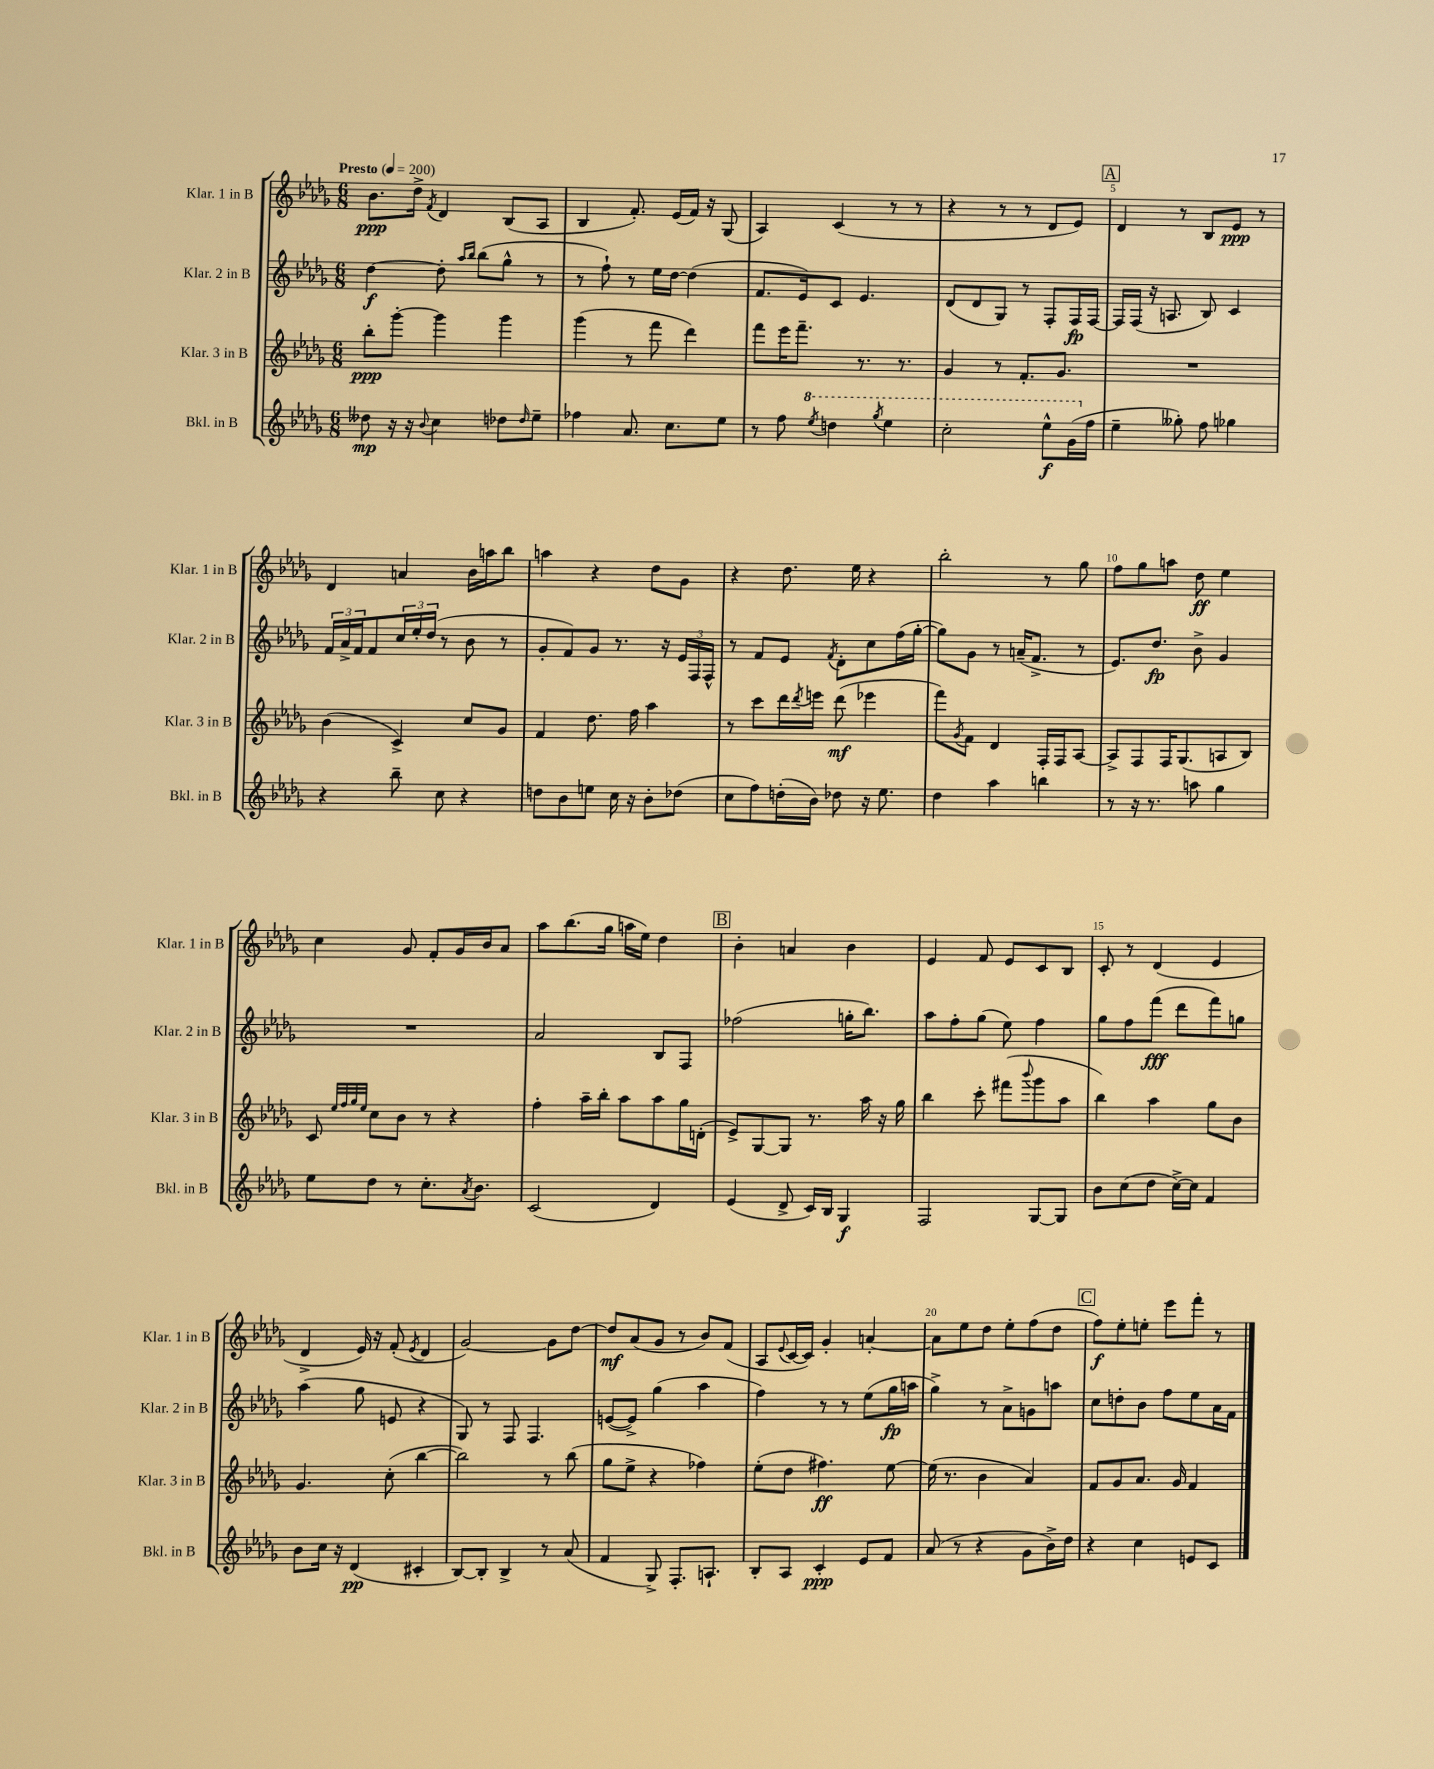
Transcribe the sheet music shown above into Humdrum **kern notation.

**kern	**kern	**kern	**kern
*staff4	*staff3	*staff2	*staff1
*clefG2	*clefG2	*clefG2	*clefG2
*k[b-e-a-d-g-]	*k[b-e-a-d-g-]	*k[b-e-a-d-g-]	*k[b-e-a-d-g-]
*M6/8	*M6/8	*M6/8	*M6/8
*MM200	*MM200	*MM200	*MM200
8dd--\	8bb-'\L	[4dd-\	8.b-\L
16r	[8ggg-'\J	.	.
16r	.	.	16dd-^\Jk
8qqb-/	.	.	8qf/
4cc\	4ggg-\]	8dd-'\]	4d-/
.	.	16qqaa-/LL	.
.	.	16qqbb-/JJ	.
.	.	(8bb-\L	.
8dd-\L	4ggg-\	8gg-^^\J	(8B-/L
16qqdd-/	.	.	.
8ee-~\J	.	8r	8A-/J
=	=	=	=
4ff-\	(4ggg-\	8r	4B-/
.	.	8ff`\)	.
8.a-/	8r	8r	8.f'/)
.	8fff\	16ee-\LL	.
8.cc\L	.	[16dd-\JJ	(16e-/LL
.	4ddd-\)	(4dd-\]	16f/JJ)
.	.	.	16r
8ee-\J	.	.	(8G-/
=	=	=	=
8r	8fff\L	8.f/L	4A-/)
8ff\	16eee-\K	.	.
.	8.fff~\J	16e-/k)	.
8qeee-/	.	.	.
4ddd\	.	8c/J	(4c/
.	8.r	4.e-/	.
8qggg-/	.	.	.
4eee-\	.	.	8r
.	8.r	.	.
.	.	.	8r
=	=	=	=
2ccc'\	4g-/	(8d-/L	4r
.	.	8d-/	.
.	8r	8G-/J)	8r
.	8.f'/L	8r	8r
8eee-^^\L	.	8F'/L	8d-/L
.	8.g-/J	.	.
(16gg-\L	.	16F/L	8e-/J)
16ff\JJ	.	[16F/JJ	.
=	=	=	=
4ee-~\	2.r	16F/]LL	4d-/
.	.	(16F/JJ	.
.	.	16r	.
.	.	8.A/	.
8gg--'\)	.	.	8r
8ff\	.	8B-/)	8B-/L
4gg-\	.	4c/	8e-/J
.	.	.	8r
=	=	=	=
4r	(4b-\	24f/LL	4d-/
.	.	24a-^/	.
.	.	24f/J	.
.	.	8f/	.
8bb-~\	4c^/)	24cc/L	4a/
.	.	24ee-'/	.
.	.	(24dd-/JJ	.
8cc\	.	8r	.
4r	8cc/L	8b-\	16b-\LL
.	.	.	16aa\J
.	8g-/J	8r	8bb-\J
=	=	=	=
8dd\L	4f/	8g-'/L	4aa\
8b-\	.	8f/)	.
8ee\J	8.dd-\	8g-/J	4r
16cc\	.	8.r	.
16r	16ff\	.	.
8b-'\L	4aa-\	.	8dd-\L
.	.	16r	.
(8dd-\J	.	24e-/LL	8g-\J
.	.	24F/	.
.	.	24F^^/JJ	.
=	=	=	=
8cc\L	8r	8r	4r
8ff\)	8ccc\L	8f/L	.
(16dd'\L	16ddd-\L	8e-/J	8.dd-\
.	8qddd-/	.	.
16b-\JJ)	16eee\JJ	.	.
.	.	8qf/	.
8dd-\	(8ddd-\	8d-'\L	.
.	.	.	16ee-\
16r	4eee-\	8cc\	4r
8.ee-\	.	.	.
.	.	(16ff\L	.
.	.	[16gg-'\JJ	.
=	=	=	=
4dd-\	8fff\L)	8gg-\]L)	2bb-'\
.	8qg-/	.	.
.	8f\J	8g-\J	.
4aa-\	4d-/	8r	.
.	.	(16a~/LK	.
.	.	8.f^/J	.
4bb\	16F'/LL	.	8r
.	16F/J	.	.
.	[8A-/J	8r	8gg-\
=	=	=	=
8r	8A-^/]L	8.e-/L)	8ff\L
16r	8F/	.	8gg-\
8.r	.	8.dd-/J	.
.	16F/K	.	8aa\J
.	(8.G-/	.	.
8aa\	.	8b-^\	8dd-\
4gg-\	8A/	4g-/	4ee-\
.	8B-/J)	.	.
=	=	=	=
8ee-\L	8c/	2.r	4cc\
.	32qqee-/LLL	.	.
.	32qqff/	.	.
.	32qqgg-/	.	.
.	32qqee-/JJJ	.	.
8dd-\J	8cc\L	.	.
8r	8b-\J	.	8g-/
8.cc'\L	8r	.	8f'/L
.	4r	.	16g-/L
8qa-/	.	.	.
8.b-\J	.	.	16b-/J
.	.	.	8a-/J
=	=	=	=
(2c/	4ff'\	2a-/	8aa-\L
.	.	.	(8.bb-\
.	16aa-~\LL	.	.
.	16bb-'\JJ	.	16gg-\Jk
.	8aa-\L	.	16aa\LL
.	.	.	16ee-\JJ)
4d-/)	8aa-\	8B-/L	4dd-\
.	16gg-\L	8F/J	.
.	(16d'\JJ	.	.
=	=	=	=
(4e-/	8e-^/L)	(2ff-\	4b-'\
.	[8G-/	.	.
8d-^/	8G-/]J	.	4a/
16c/LL)	8.r	.	.
16B-/JJ	.	.	.
4G-/	.	16gg'\LK	4b-\
.	16aa-\	8.bb-\J)	.
.	16r	.	.
.	16gg-\	.	.
=	=	=	=
2F/	4bb-\	8aa-\L	4e-/
.	.	8ff'\	.
.	8ccc'\	(8gg-\J	8f/
.	(8fff#\L	8ee-\)	8e-/L
.	8qqbbb-/	.	.
[8G-/L	8ggg-\	4ff\	8c/
8G-/]J	8aa-\J	.	8B-/J
=	=	=	=
8b-\L	4bb-\)	8gg-\L	8c'/
(8cc\	.	8ff\	8r
8dd-\J	4aa-\	(8fff\J	(4d-/
[16cc^\LL)	.	8ddd-\L	.
16cc\]JJ	.	.	.
4f/	8gg-\L	8fff\)	4e-/
.	8b-\J	8gg\J	.
=	=	=	=
8b-\L	4.g-/	(4aa-\	4d-^/
16cc\Jk	.	.	.
16r	.	.	.
(4d-/	.	8gg-\	16e-/)
.	.	.	16r
.	(8cc'\	8e/	(8f'/
.	.	.	8qe-/
4c#'/	[4bb-\	4r	4d-/
=	=	=	=
[8B-/L)	2bb-\])	8G-/)	[2g-/)
8B-'/]J	.	8r	.
4B-^/	.	8F/	.
.	.	4.F/	.
8r	8r	.	8g-\]L
(8a-/	(8bb-\	.	[8dd-\J
=	=	=	=
4f/	8gg-\L	([8e/L	8dd-/]L
.	8ee-^\J	8e^/]J)	(8a-/
8G-^/)	4r	(4gg-\	8g-/J
8.F'/L	.	.	8r
.	4ff-\)	4aa-\	8b-/L)
8.A`/J	.	.	.
.	.	.	(8f/J
=	=	=	=
8B-'/L	(8ee-'\L	4ff\)	8A-/L
.	.	.	8qqe-/
8A-/J	8dd-\J	.	[16c/L
.	.	.	16c/]JJ)
4c'/	4.ff#\)	8r	4g-'/
.	.	8r	.
8e-/L	.	(8ee-\L	[4a'/
8f/J	[8ee-\	16gg-\L	.
.	.	16aa\JJ	.
=	=	=	=
(8a-/	(16ee-\]	4gg-^\)	8a\]L
.	8.r	.	.
8r	.	.	8ee-\
4r	4b-\	8r	8dd-\J
.	.	8a-^\L	8ee-'\L
8g-\L	4a-/)	8g\	(8ff\
16b-^\L)	.	8aa\J	8dd-\J
16dd-\JJ	.	.	.
=	=	=	=
4r	8f/L	8cc\L	8ff\L)
.	8g-/	8dd'\	8ee-'\
4cc\	8.a-/J	8b-\J	8ee'\J
.	.	8ff\L	8eee-\L
.	16g-/	.	.
8e/L	4f/	8ee-\	8fff'\J
8c/J	.	16a-\L	8r
.	.	16f\JJ	.
==	==	==	==
*-	*-	*-	*-
